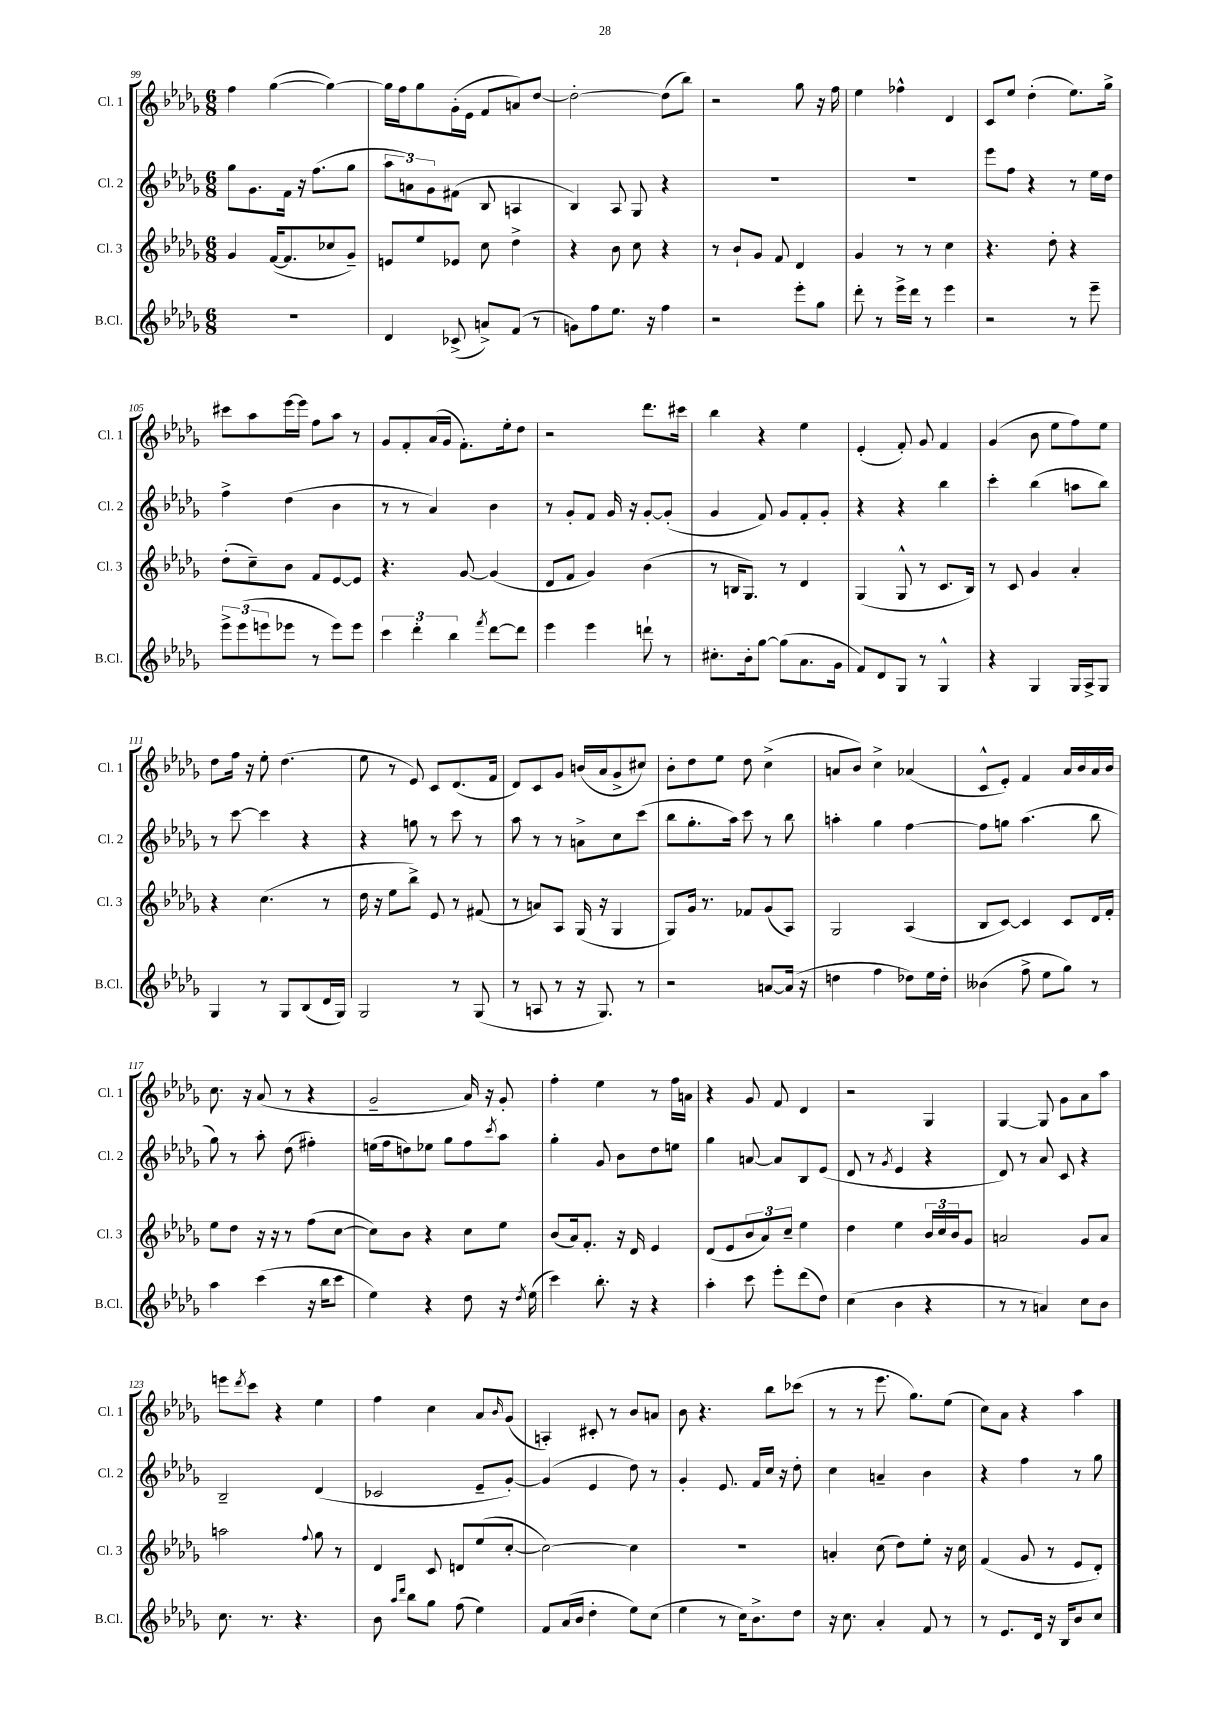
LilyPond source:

<<
\new StaffGroup <<
\new Staff = "s0" \with { instrumentName = "Cl. 1" shortInstrumentName = "Cl. 1" } {
    \clef treble \key des \major \numericTimeSignature \time 6/8
    f''4 ges''4~( ges''4~) |
    ges''16 f''16 ges''8 ges'16-.( ees'16 f'8 a'8) des''8~ |
    des''2~-. des''8( bes''8) |
    r2 ges''8 r16 f''16 |
    ees''4 fes''4-^ des'4 |
    c'8 ees''8 des''4-.( ees''8.) ges''16-> |
    cis'''8 aes''8 ees'''16~ ees'''16 f''8 aes''8 r8 |
    ges'8 f'8-. aes'16( ges'16 f'8.-.) ees''16-. des''8 |
    r2 des'''8. cis'''16 |
    bes''4 r4 ees''4 |
    ees'4-.( f'8-.) ges'8 f'4 |
    ges'4( bes'8 ees''8 f''8) ees''8 |
    des''8 f''16 r16 ees''8-. des''4.( |
    ees''8 r8 ees'8) c'8 des'8.( f'16 |
    des'8) c'8 ges'8 b'16( aes'16 ges'8-> cis''8) |
    bes'8-. des''8 ees''8 des''8 c''4->( |
    a'8 bes'8) c''4-> aes'4( |
    c'8-^ ees'8-.) f'4 aes'16 bes'16 aes'16 bes'16 |
    c''8. r16 aes'8( r8 r4 |
    ges'2-- aes'16) r16 ges'8-. |
    f''4-. ees''4 r8 f''16 a'16 |
    r4 ges'8 f'8 des'4 |
    r2 ges4 |
    ges4~ ges8 ges'8 aes'8 aes''8 |
    e'''8 \acciaccatura { des'''8 } c'''8 r4 ees''4 |
    f''4 c''4 aes'8 \grace { bes'16 } ges'8( |
    a4-.) cis'8-. r8 bes'8 a'8 |
    bes'8 r4. bes''8 ces'''8( |
    r8 r8 ees'''8. ges''8.) ees''8( |
    c''8) aes'8 r4 aes''4 \bar "|." |
}
\new Staff = "s1" \with { instrumentName = "Cl. 2" shortInstrumentName = "Cl. 2" } {
    \clef treble \key des \major \numericTimeSignature \time 6/8
    ges''8 ges'8. f'16 r16 f''8.( ges''8 |
    \tuplet 3/2 { aes''8 a'8) ges'8 } fis'8( bes8 a4 |
    bes4) aes8 ges8 r4 |
    R2. |
    R2. |
    ees'''8 f''8 r4 r8 ees''16 des''16 |
    f''4-> des''4( bes'4 |
    r8 r8 aes'4) bes'4 |
    r8 ges'8-. f'8 ges'16 r16 ges'8~-. ges'8-.( |
    ges'4 f'8) ges'8 f'8-. ges'8-. |
    r4 r4 bes''4 |
    c'''4-. bes''4( a''8 bes''8) |
    r8 c'''8~ c'''4 r4 |
    r4 g''8 r8 c'''8 r8 |
    aes''8 r8 r8 a'8-> c''8 c'''8( |
    bes''8 ges''8.-. aes''16) c'''8 r8 bes''8 |
    a''4-. ges''4 f''4~ |
    f''8 g''8 aes''4.( bes''8 |
    ges''8) r8 aes''8-. des''8( fis''4-.) |
    e''16( f''16 d''8) ees''8 ges''8 f''8 \acciaccatura { c'''8 } aes''8 |
    ges''4-. ges'8 bes'8 des''8 e''8 |
    ges''4 a'8~ a'8 bes8 ees'8( |
    des'8 r8 \acciaccatura { ges'8 } ees'4 r4 |
    des'8) r8 aes'8 c'8 r4 |
    bes2-- des'4( |
    ces'2 ees'8-- ges'8~-.) |
    ges'4( ees'4 des''8) r8 |
    ges'4-. ees'8. f'16 c''16 r16 des''8-. |
    c''4 a'4-- bes'4 |
    r4 f''4 r8 ges''8 \bar "|." |
}
\new Staff = "s2" \with { instrumentName = "Cl. 3" shortInstrumentName = "Cl. 3" } {
    \clef treble \key des \major \numericTimeSignature \time 6/8
    ges'4 f'16~( f'8. ces''8 ges'8--) |
    e'8 ees''8 ees'8 c''8 des''4-> |
    r4 bes'8 c''8 r4 |
    r8 bes'8-! ges'8 f'8 des'4 |
    ges'4 r8 r8 c''4 |
    r4. des''8-. r4 |
    des''8-.( c''8--) bes'8 f'8 ees'8~ ees'8 |
    r4. ges'8~ ges'4( |
    des'8 f'8 ges'4) bes'4( |
    r8 b16 ges8.) r8 des'4 |
    ges4( ges8-^ r8 c'8. bes16) |
    r8 c'8 ges'4 aes'4-. |
    r4 c''4.( r8 |
    des''16 r16 ees''8 bes''8->) ees'8 r8 fis'8( |
    r8 a'8) aes8 ges16( r16 ges4 |
    ges8) ges'16 r8. fes'8 ges'8( aes8) |
    ges2 aes4( |
    bes8 c'8~) c'4 c'8 des'16 f'16-. |
    ees''8 des''8 r16 r16 r8 f''8( c''8~ |
    c''8) bes'8 r4 c''8 ees''8 |
    bes'8( aes'16) f'8.-. r16 des'16 ees'4 |
    des'8( ees'8 \tuplet 3/2 { bes'8 aes'8) c''8-- } ees''4 |
    des''4 ees''4 \tuplet 3/2 { bes'16 c''16 bes'16 } ges'8 |
    a'2 ges'8 a'8 |
    a''2 \appoggiatura { f''8 } ges''8 r8 |
    des'4 c'8 d'8 ees''8( c''8~-. |
    c''2~) c''4 |
    R2. |
    a'4-. c''8( des''8) ees''8-. r16 c''16 |
    f'4( ges'8 r8 ees'8 des'8-.) \bar "|." |
}
\new Staff = "s3" \with { instrumentName = "B.Cl." shortInstrumentName = "B.Cl." } {
    \clef treble \key des \major \numericTimeSignature \time 6/8
    R2. |
    des'4 ces'8->( a'8->) f'8( r8 |
    g'8) f''8 ees''8. r16 f''4 |
    r2 ees'''8-. ges''8 |
    des'''8-. r8 ees'''16-> des'''16 r8 ees'''4 |
    r2 r8 ees'''8-- |
    \tuplet 3/2 { ees'''8-> ees'''8( e'''8 } ees'''8 r8 ees'''8) ees'''8 |
    \tuplet 3/2 { c'''4 des'''4-. bes''4 } \acciaccatura { f'''8 } des'''8~ des'''8 |
    ees'''4 ees'''4 d'''8-! r8 |
    cis''8.-. bes'16-. ges''8~ ges''8( aes'8. ges'16 |
    f'8) des'8 ges8 r8 ges4-^ |
    r4 ges4 ges16 aes16-> ges8 |
    ges4 r8 ges8 bes8( des'16 ges16) |
    ges2 r8 ges8( |
    r8 a8 r8 r16 ges8.) r8 |
    r2 a'8~ a'16( r16 |
    d''4 f''4 des''8) ees''16 des''16-. |
    beses'4( f''8-> ees''8 ges''8) r8 |
    aes''4 c'''4( r16 bes''16 c'''8 |
    ees''4) r4 des''8 r16 \acciaccatura { des''8 } ees''16( |
    c'''4) bes''8.-. r16 r4 |
    aes''4-. c'''8 ees'''8-. des'''8( des''8) |
    c''4( bes'4 r4 |
    r8 r8 a'4) c''8 bes'8 |
    c''8. r8. r4. |
    bes'8 \grace { aes''16 des'''16 } bes''8 ges''8 f''8( ees''4) |
    f'8 aes'16( bes'16 des''4-. ees''8) c''8( |
    ees''4 r8 c''16) bes'8.-> des''8 |
    r16 c''8. aes'4-. f'8 r8 |
    r8 ees'8. des'16 r16 bes16 bes'8 c''8 \bar "|." |
}
>>
>>
\layout { \context { \Score currentBarNumber = #99 } }
